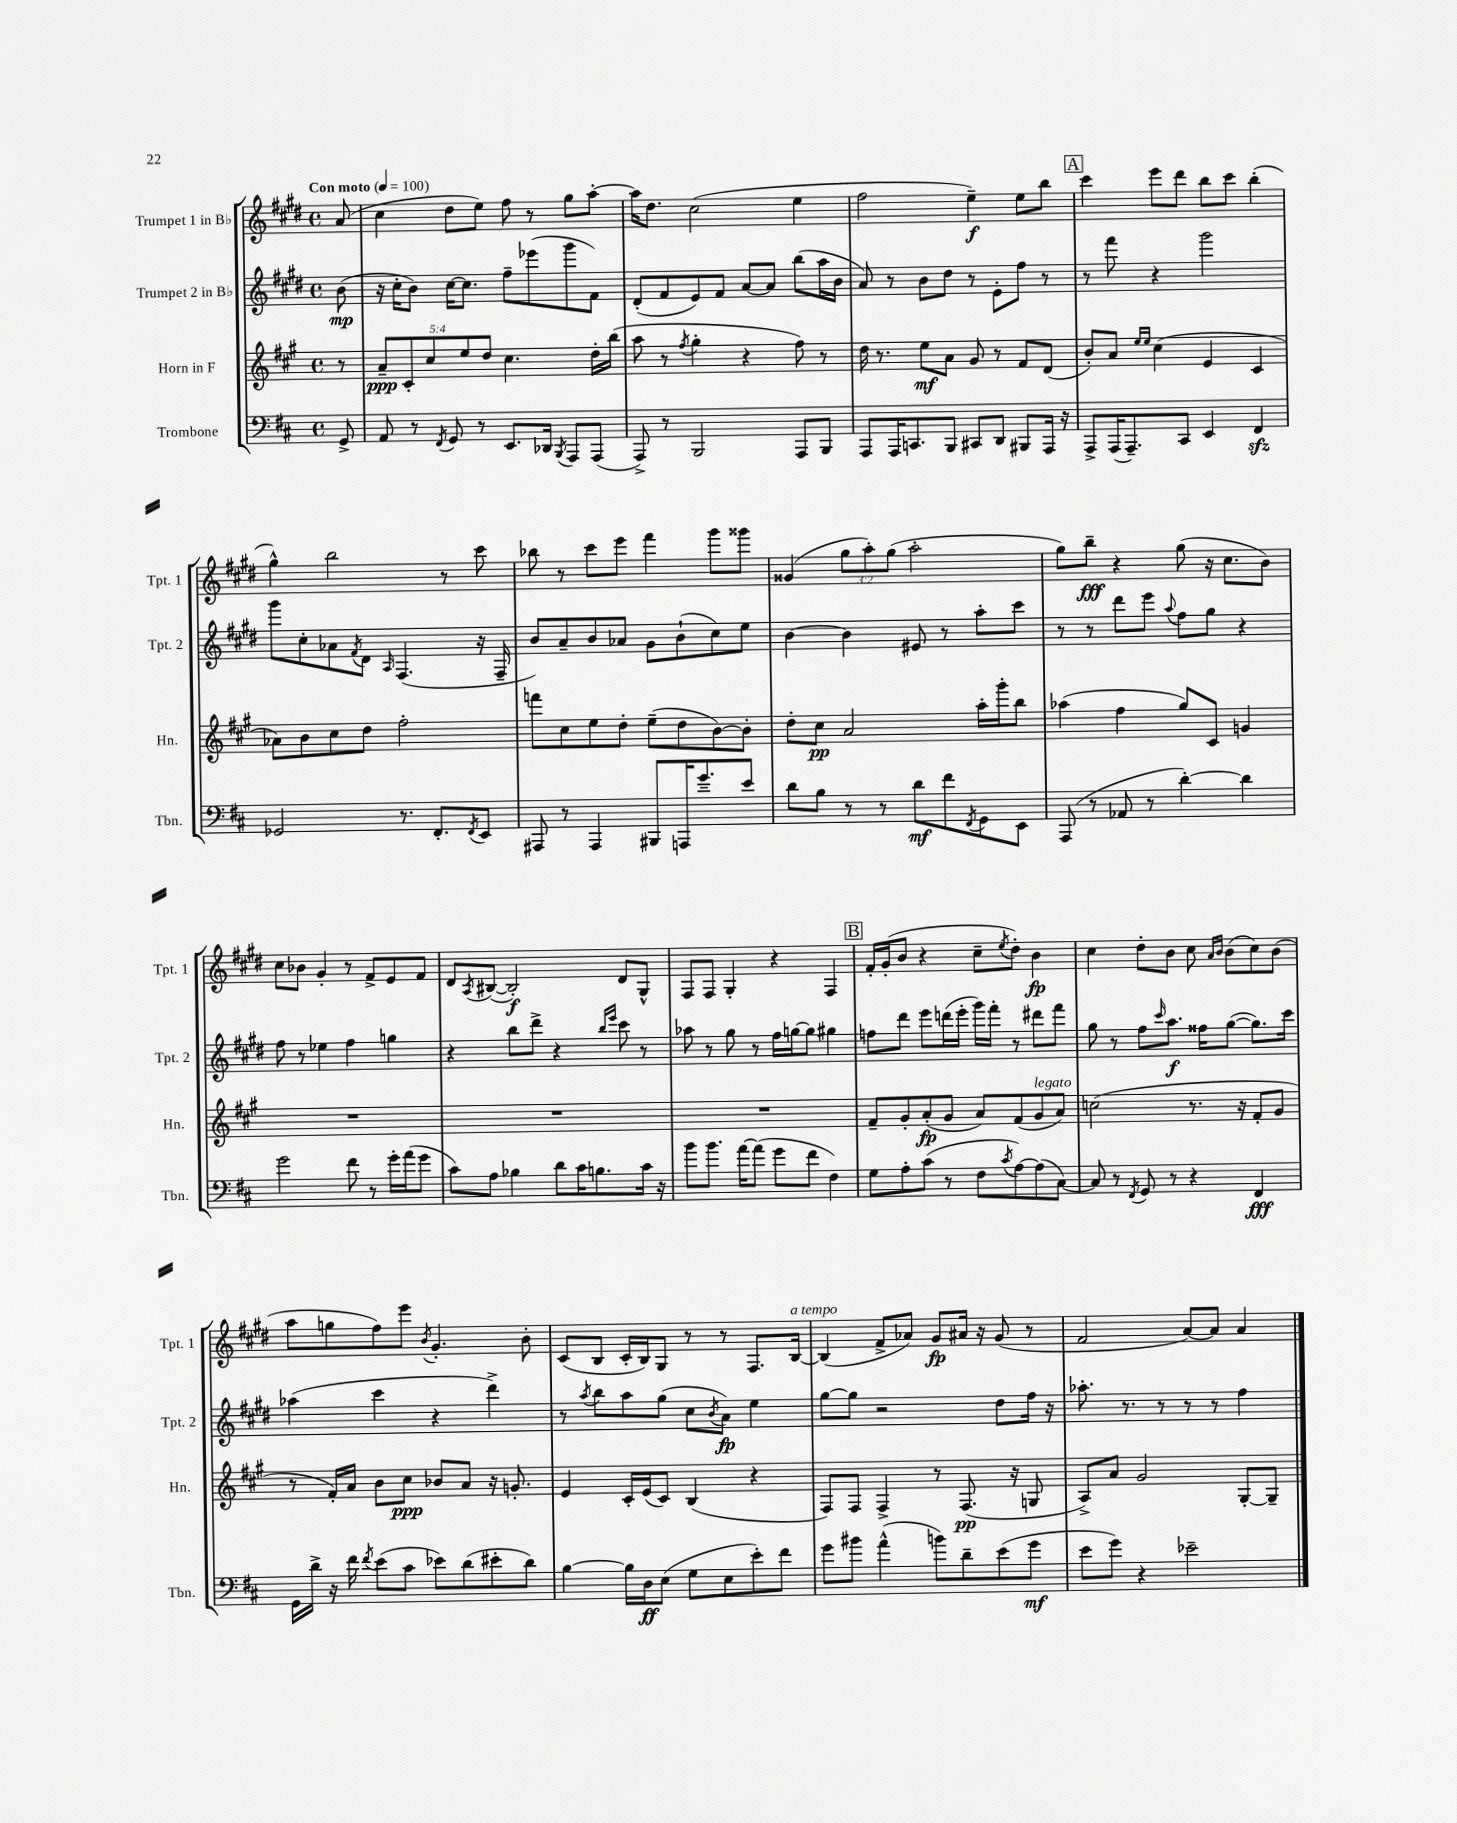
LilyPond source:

<<
\new StaffGroup <<
\new Staff = "s0" \with { instrumentName = "Trumpet 1 in Bb" shortInstrumentName = "Tpt. 1" } {
    \clef treble \key e \major \defaultTimeSignature \time 4/4 \override Staff.TupletNumber.text = #tuplet-number::calc-fraction-text \partial 8 \tempo "Con moto" 4 = 100
    a'8( |
    cis''4 dis''8 e''8) fis''8 r8 gis''8 a''8~-. |
    a''16 dis''8. cis''2( e''4 |
    fis''2 e''4--\f) e''8 b''8 |
    \mark \markup { \box "A" } cis'''4 e'''8 dis'''8 b''8 cis'''8 b''4-.( |
    gis''4-^) b''2 r8 cis'''8 |
    bes''8 r8 cis'''8 e'''8 fis'''4 gis'''8 gisis'''8 |
    gisis'4( \tuplet 3/2 { gis''8 a''8-.) gis''8( } a''2-. |
    gis''8) b''8--\fff r4 gis''8( r16 cis''8. b'8) |
    cis''8 bes'8 gis'4-. r8 fis'8-> e'8 fis'8 |
    dis'8 \acciaccatura { a8 } bis8~( bis2-.\f) dis'8 gis8-^ |
    fis8 fis8 gis4-. r4 fis4 |
    \mark \markup { \box "B" } fis'16-. gis'16-.( b'8 r4 cis''8-- \acciaccatura { e''8 } dis''8-.) b'4\fp |
    cis''4 dis''8-. b'8 cis''8 \grace { a'16 b'16 } b'8( cis''8) b'8( |
    a''8 g''8 fis''8) e'''8 \acciaccatura { b'8 } gis'4.-. b'8-. |
    cis'8( b8 cis'16-. b16) gis8 r8 r8 fis8. b16~^\markup { \italic "a tempo" } |
    b4( fis'8-> aes'8) gis'8\fp ais'16 r16 gis'8( r8 |
    fis'2 a'8~) a'8 a'4 \bar "|." |
}
\new Staff = "s1" \with { instrumentName = "Trumpet 2 in Bb" shortInstrumentName = "Tpt. 2" } {
    \clef treble \key e \major \defaultTimeSignature \time 4/4 \partial 8
    b'8\mp( |
    r16 cis''16-. b'8) cis''16~ cis''8. fis''8-- ees'''8( gis'''8 fis'8) |
    dis'8-.( fis'8 e'8) fis'8 a'8~ a'8 b''8( a''16 b'16 |
    a'8) r8 b'8 dis''8 r8 e'8-. fis''8 r8 |
    \mark \markup { \box "A" } r8 fis'''8 r4 gis'''2 |
    gis'''8 cis''8-. aes'8 \acciaccatura { fis'8 } dis'8 \grace { a16 } fis4.( r16 fis16-- |
    b'8) a'8-- b'8 aes'8 gis'8 b'8-!( cis''8) e''8 |
    b'4~ b'4 eis'8 r8 a''8-. cis'''8 |
    r8 r8 dis'''8 e'''8 \appoggiatura { a''8 } fis''8 gis''8 r4 |
    fis''8 r8 ees''4 fis''4 g''4 |
    r4 b''8 dis'''8-> r4 \grace { b''16 e'''16 } cis'''8 r8 |
    aes''8 r8 gis''8 r8 fis''16 g''16~ g''8 gis''4 |
    \mark \markup { \box "B" } f''8 dis'''8 e'''8 d'''16( e'''16-. gis'''16) fis'''16-. r8 dis'''8 fis'''8 |
    gis''8 r8 fis''8 \grace { cis'''16 } a''8.\f fisis''16 gis''8~( gis''8.) cis'''16 |
    aes''4( cis'''4 r4 dis'''4->) |
    r8 \acciaccatura { a''8 } b''8 a''8 gis''8( cis''8 \acciaccatura { b'8 } a'8\fp) e''4 |
    gis''8~ gis''8 r2 dis''8 fis''16 r16 |
    aes''8.-. r8. r8 r8 r8 fis''4 \bar "|." |
}
\new Staff = "s2" \with { instrumentName = "Horn in F" shortInstrumentName = "Hn." } {
    \clef treble \key a \major \defaultTimeSignature \time 4/4 \override Staff.TupletNumber.text = #tuplet-number::calc-fraction-text \partial 8
    r8 |
    \tuplet 5/4 { a'8--\ppp cis'8-. cis''8 e''8 d''8 } cis''4. d''16-. b''16( |
    a''8 r8 \acciaccatura { fis''8 } gis''4-. r4 fis''8) r8 |
    d''16 r8. e''8\mf a'8 gis'8 r8 fis'8 d'8( |
    \mark \markup { \box "A" } b'8-.) a'8 \grace { e''16 e''16 } cis''4( e'4 cis'4 |
    aes'8) b'8 cis''8 d''8 fis''2-. |
    f'''8 cis''8 e''8 d''8-. e''8--( d''8 b'8~) b'8-. |
    d''8-. cis''8\pp a'2 a''16-. gis'''16-. b''8 |
    aes''4( fis''4 gis''8) cis'8 g'4 |
    R1 |
    R1 |
    R1 |
    \mark \markup { \box "B" } fis'8-- gis'8-. a'8-.\fp( gis'8 a'8) fis'8( gis'8^\markup { \italic "legato" } a'8) |
    c''2( r8. r16 fis'8-. gis'8 |
    r8 fis'16-.) a'16 b'8 cis''8\ppp bes'8 a'8 r16 g'8.-. |
    e'4 cis'16-. e'16( cis'8) b4( r4 |
    fis8) fis8 fis4-> r8 fis8.\pp( r16 g8 |
    a8->) a'8 gis'2 gis8~-. gis8-- \bar "|." |
}
\new Staff = "s3" \with { instrumentName = "Trombone" shortInstrumentName = "Tbn." } {
    \clef bass \key d \major \defaultTimeSignature \time 4/4 \partial 8
    g,8-> |
    a,8 r8 \acciaccatura { fis,8 } g,8 r8 e,8. des,16 \acciaccatura { b,,8 } a,,8 a,,8( |
    a,,8->) r8 b,,2 a,,8 b,,8 |
    a,,8 a,,16 c,8. b,,8 cis,8 d,8 bis,,8 a,,16 r16 |
    \mark \markup { \box "A" } a,,8-> a,,16( a,,8.--) cis,8 e,4 fis,4\sfz |
    ges,2 r8. fis,8.-. \acciaccatura { fis,8 } e,8 |
    ais,,8 r8 ais,,4 bis,,8 a,,16 g'8.-- e'8 |
    d'8 b8 r8 r8 d'8\mf fis'8 \acciaccatura { fis,8 } g,8 e,8 |
    a,,8( r8 aes,8 r8 d'4~-.) d'4 |
    g'2 fis'8 r8 g'16-. a'16( g'8 |
    cis'8) a8 bes4 d'8 cis'16 b8. cis'16 r16 |
    b'8 b'8. a'16~ a'8( g'8 fis'8 fis4) |
    \mark \markup { \box "B" } g8 a8-. cis'8( r8 fis8 \acciaccatura { cis'8 } a8~) a8( cis8~) |
    cis8 r8 \acciaccatura { fis,8 } g,8 r8 r4 fis,4\fff |
    g,16 d'16-> r16 fis'16 \acciaccatura { fis'8 } e'8( cis'8 ees'8) d'8( eis'8-. d'8) |
    b4~ b16 d16\ff e8( g8 e8 e'8-.) fis'8 |
    g'8 bis'8 a'4-^( b'8) d'8-- e'8( g'8\mf |
    e'8 g'8) r4 ees'2-- \bar "|." |
}
>>
>>
\layout { \context { \Score \remove "Bar_number_engraver" } }
